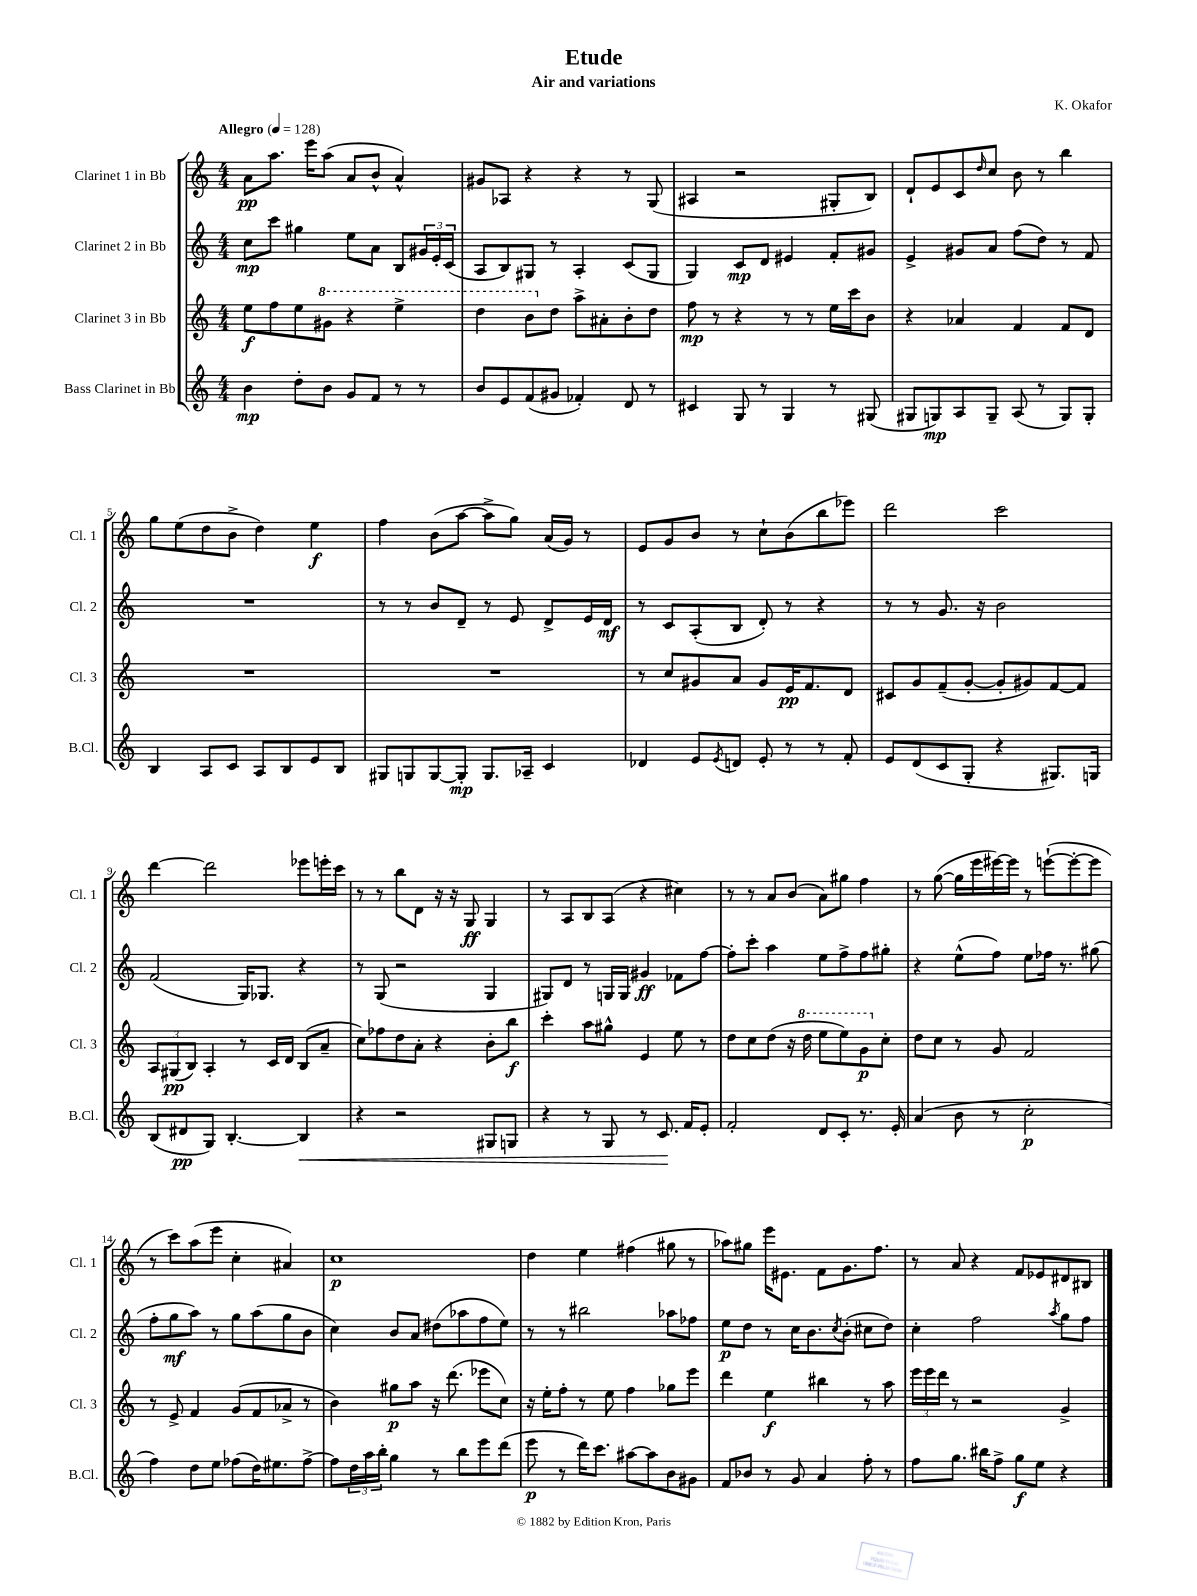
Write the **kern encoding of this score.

**kern	**dynam	**kern	**dynam	**kern	**dynam	**kern	**dynam
*part4	*part4	*part3	*part3	*part2	*part2	*part1	*part1
*staff4	*staff4	*staff3	*staff3	*staff2	*staff2	*staff1	*staff1
*I"Bass Clarinet in Bb	*	*I"Clarinet 3 in Bb	*	*I"Clarinet 2 in Bb	*	*I"Clarinet 1 in Bb	*
*I'B.Cl.	*	*I'Cl. 3	*	*I'Cl. 2	*	*I'Cl. 1	*
*clefG2	*	*clefG2	*	*clefG2	*	*clefG2	*
*k[]	*	*k[]	*	*k[]	*	*k[]	*
*M4/4	*	*M4/4	*	*M4/4	*	*M4/4	*
*MM128	*	*MM128	*	*MM128	*	*MM128	*
=1	=1	=1	=1	=1	=1	=1	=1
!	!	!	!	!	!	!LO:TX:a:B:t=Allegro	!
4b\	mp	8ee\L	f	8cc\L	mp	8a\L	pp
.	.	8ff\	.	8ccc\J	.	8.aa\J	.
8dd'\L	.	8ee\	.	4gg#X\	.	.	.
.	.	.	.	.	.	16eee\KL	.
*	*	*8va	*	*	*	*	*
8b\J	.	8gg#X\J	.	.	.	(8aa\J	.
8g/L	.	4r	.	8ee\L	.	8a/L	.
8f/J	.	.	.	8a\J	.	8b^^/J	.
8r	.	4eee^\	.	8B/L	.	4a^^/)	.
8r	.	.	.	24g#X/L	.	.	.
.	.	.	.	24e'/	.	.	.
.	.	.	.	(24c/JJ	.	.	.
=2	=2	=2	=2	=2	=2	=2	=2
8b/L	.	4ddd\	.	8A/L	.	8g#X/L	.
8e/	.	.	.	8B/)	.	8A-X/J	.
(8f/	.	8bb\L	.	8G#X/J	.	4r	.
*	*	*X8va	*	*	*	*	*
8g#X/J	.	8dd\J	.	8r	.	.	.
4f-X'/)	.	8aa^\L	.	4A'/	.	4r	.
.	.	8a#X'\	.	.	.	.	.
8d/	.	8b'\	.	(8c/L	.	8r	.
8r	.	8dd\J	.	8G#/J	.	(8G/	.
=3	=3	=3	=3	=3	=3	=3	=3
4c#X/	.	8ff\	mp	4G/)	.	4A#X/	.
.	.	8r	.	.	.	.	.
8G/	.	4r	.	8c/L	mp	2r	.
8r	.	.	.	8d/J	.	.	.
4G/	.	8r	.	4e#X/	.	.	.
.	.	8r	.	.	.	.	.
8r	.	16ee\LL	.	8f'/L	.	8G#X'/L	.
.	.	16ccc\J	.	.	.	.	.
(8G#X/	.	8b\J	.	8g#X/J	.	8B/J)	.
=4	=4	=4	=4	=4	=4	=4	=4
8G#X/L	.	4r	.	4e^/	.	8d`/L	.
8Gn/)	mp	.	.	.	.	8e/	.
8A/	.	4a-X/	.	8g#X/L	.	8c/	.
.	.	.	.	.	.	16qqdd/	.
8G~/J	.	.	.	8a/J	.	8cc/J	.
(8A/	.	4f/	.	(8ff\L	.	8b\	.
8r	.	.	.	8dd\J)	.	8r	.
8G/L)	.	8f/L	.	8r	.	4bb\	.
8G'/J	.	8d/J	.	8f/	.	.	.
!!LO:LB:g=z
=5	=5	=5	=5	=5	=5	=5	=5
4B/	.	1r	.	1r	.	8gg\L	.
.	.	.	.	.	.	(8ee\	.
8A/L	.	.	.	.	.	8dd\	.
8c/J	.	.	.	.	.	8b^\J	.
8A/L	.	.	.	.	.	4dd\)	.
8B/	.	.	.	.	.	.	.
8e/	.	.	.	.	.	4ee\	f
8B/J	.	.	.	.	.	.	.
=6	=6	=6	=6	=6	=6	=6	=6
8G#X/L	.	1r	.	8r	.	4ff\	.
8Gn/	.	.	.	8r	.	.	.
[8G/	.	.	.	8b/L	.	(8b\L	.
8G'/J]	mp	.	.	8d~/J	.	[8aa\J	.
8.G/L	.	.	.	8r	.	8aa^\L]	.
.	.	.	.	8e/	.	8gg\J)	.
16A-X~/Jk	.	.	.	.	.	.	.
4c/	.	.	.	8d^/L	.	(16a/LL	.
.	.	.	.	.	.	16g/JJ)	.
.	.	.	.	16e/L	.	8r	.
.	.	.	.	16d/JJ	mf	.	.
=7	=7	=7	=7	=7	=7	=7	=7
4d-X/	.	8r	.	8r	.	8e/L	.
.	.	8cc/L	.	8c/L	.	8g/	.
8e/L	.	8g#X/	.	(8A'/	.	8b/J	.
8qe/	.	.	.	.	.	.	.
8dn/J	.	8a/J	.	8B/J	.	8r	.
8e'/	.	8g#/L	.	8d'/)	.	8cc`\L	.
8r	.	16e/K	pp	8r	.	(8b\	.
.	.	8.f/	.	.	.	.	.
8r	.	.	.	4r	.	8bb\	.
8f'/	.	8d/J	.	.	.	8eee-X\J)	.
=8	=8	=8	=8	=8	=8	=8	=8
8e/L	.	8c#X/L	.	8r	.	2ddd\	.
(8d/	.	8g/	.	8r	.	.	.
8c/	.	(8f~/	.	8.g/	.	.	.
8G'/J	.	[8g'/J	.	.	.	.	.
.	.	.	.	16r	.	.	.
4r	.	8g'/L]	.	2b\	.	2ccc\	.
.	.	8g#X/)	.	.	.	.	.
8.G#X/L)	.	[8f/	.	.	.	.	.
.	.	8f/J]	.	.	.	.	.
16Gn/Jk	.	.	.	.	.	.	.
!!LO:LB:g=z
=9	=9	=9	=9	=9	=9	=9	=9
(8B/L	.	12A/L	.	(2f/	.	[4ddd\	.
.	.	(12G#X/	pp	.	.	.	.
8d#X/	pp	.	.	.	.	.	.
.	.	12B/J)	.	.	.	.	.
8G/J)	.	4A'/	.	.	.	2ddd\]	.
[4.B'/	.	.	.	.	.	.	.
.	.	8r	.	16G/KL)	.	.	.
.	.	.	.	8.G-X/J	.	.	.
.	.	16c/LL	.	.	.	.	.
.	.	16d/JJ	.	.	.	.	.
!	!LO:HP:b	!	!	!	!	!	!
4B/]	<	(8B/L	.	4r	.	8eee-X\L	.
.	.	8a~/J	.	.	.	16eeen'\L	.
.	.	.	.	.	.	16ccc\JJ	.
=10	=10	=10	=10	=10	=10	=10	=10
4r	.	8cc\L)	.	8r	.	8r	.
.	.	8ff-X\	.	(8G/	.	8r	.
2r	.	8dd\	.	2r	.	8bb\L	.
.	.	8a'\J	.	.	.	8d\J	.
.	.	4r	.	.	.	16r	.
.	.	.	.	.	.	16r	.
.	.	.	.	.	.	8G/	ff
8G#X/L	.	8b'\L	.	4G/	.	4G/	.
8Gn/J	.	8bb\J	f	.	.	.	.
=11	=11	=11	=11	=11	=11	=11	=11
4r	.	4ccc'\	.	8G#X/L)	.	8r	.
.	.	.	.	8d/J	.	8A/L	.
8r	.	8aa\L	.	8r	.	8B/	.
8G/	.	8gg#X^^\J	.	16Gn/LL	.	(8A/J	.
.	.	.	.	16G/JJ	.	.	.
8r	.	4e/	.	4g#X/	ff	4r	.
8.c/	.	.	.	.	.	.	.
.	.	8ee\	.	8f-X\L	.	4cc#X\)	.
16f/KL	[	.	.	.	.	.	.
8e'/J	.	8r	.	[8ff\J	.	.	.
=12	=12	=12	=12	=12	=12	=12	=12
2f'/	.	8dd\L	.	8ff'\L]	.	8r	.
.	.	8cc\	.	8ccc'\J	.	8r	.
.	.	(8dd\J	.	4aa\	.	8a/L	.
.	.	16r	.	.	.	(8b/J	.
*	*	*8va	*	*	*	*	*
.	.	16ddd\	.	.	.	.	.
8d/L	.	8eee\L	.	8ee\L	.	8a\L)	.
8c'/J	.	8eee\)	.	8ff^\	.	8gg#X\J	.
8.r	.	8gg\	p	8ff\	.	4ff\	.
*	*	*X8va	*	*	*	*	*
.	.	8cc'\J	.	8gg#X'\J	.	.	.
16e'/	.	.	.	.	.	.	.
=13	=13	=13	=13	=13	=13	=13	=13
(4a/	.	8dd\L	.	4r	.	8r	.
.	.	8cc\J	.	.	.	([8gg\	.
8b\	.	8r	.	(8ee^^\L	.	16gg\LL]	.
.	.	.	.	.	.	16eee\	.
8r	.	8g/	.	8ff\J)	.	[16eee#X\)	.
.	.	.	.	.	.	16eee#\JJ]	.
2cc'\	p	2f/	.	8ee\L	.	8r	.
.	.	.	.	16ff-X\Jk	.	([8eeen`\L	.
.	.	.	.	8.r	.	.	.
.	.	.	.	.	.	8eee'\_	.
.	.	.	.	(8gg#X\	.	8eee\J]	.
!!LO:LB:g=z
=14	=14	=14	=14	=14	=14	=14	=14
4ff\)	.	8r	.	8ff'\L	.	8r	.
.	.	8e^/	.	8gg\	mf	8ccc\L)	.
8dd\L	.	4f/	.	8aa\J)	.	(8aa\	.
8ee\J	.	.	.	8r	.	8eee\J	.
(8ff-X\L	.	(8g/L	.	8gg\L	.	4cc'\	.
16dd\K)	.	8f/	.	(8aa\	.	.	.
8.ee#X\	.	.	.	.	.	.	.
.	.	8a-X^/J	.	8gg\	.	4a#X/)	.
[8ff-^\J	.	8r	.	8b\J	.	.	.
=15	=15	=15	=15	=15	=15	=15	=15
8ff-\L]	.	4b\)	.	4cc\)	.	1cc	p
24dd\L	.	.	.	.	.	.	.
24aa\	.	.	.	.	.	.	.
24bb'\JJ	.	.	.	.	.	.	.
4gg\	.	8gg#X\L	p	8b/L	.	.	.
.	.	8aa\J	.	8a/J	.	.	.
8r	.	16r	.	(8dd#X\L	.	.	.
.	.	(8.ddd\	.	.	.	.	.
8bb\L	.	.	.	8aa-X\	.	.	.
8eee\	.	8eee-X\L	.	8ff\	.	.	.
(8ddd\J	.	8cc\J)	.	8ee\J)	.	.	.
=16	=16	=16	=16	=16	=16	=16	=16
8eee\	p	16r	.	8r	.	4dd\	.
.	.	16ee'\KL	.	.	.	.	.
8r	.	8ff'\J	.	8r	.	.	.
16ddd\KL)	.	8r	.	2bb#X\	.	4ee\	.
8.ccc\J	.	.	.	.	.	.	.
.	.	8ee\	.	.	.	.	.
[8aa#X\L	.	4ff\	.	.	.	(4ff#X\	.
8aa#\]	.	.	.	.	.	.	.
8b\	.	8gg-X\L	.	8aa-X\L	.	8gg#X\	.
8g#X\J	.	8eee\J	.	8ff-X\J	.	8r	.
=17	=17	=17	=17	=17	=17	=17	=17
8f/L	.	4ddd\	.	8ee\L	p	8aa-X\L)	.
8b-X/J	.	.	.	8dd\J	.	8gg#X\J	.
8r	.	4ee\	f	8r	.	16eee\KL	.
.	.	.	.	.	.	8.e#X\J	.
8g/	.	.	.	16cc\KL	.	.	.
.	.	.	.	8.b\	.	.	.
4a/	.	4bb#X\	.	.	.	8f\L	.
.	.	.	.	8qcc/	.	.	.
.	.	.	.	(8b'\J	.	8.g\	.
8ff'\	.	8r	.	8cc#X\L	.	.	.
.	.	.	.	.	.	8.ff\J	.
8r	.	8aa\	.	8dd\J)	.	.	.
=18	=18	=18	=18	=18	=18	=18	=18
8ff\L	.	24eee\LL	.	4cc'\	.	8r	.
.	.	24eee\	.	.	.	.	.
.	.	24ddd\JJ	.	.	.	.	.
8.gg\J	.	8r	.	.	.	8a/	.
.	.	2r	.	2ff\	.	4r	.
16bb#X\KL	.	.	.	.	.	.	.
8ff^\J	.	.	.	.	.	.	.
8gg\L	f	.	.	.	.	8f/L	.
8ee\J	.	.	.	.	.	8e-X/	.
.	.	.	.	8qaa/	.	.	.
4r	.	4g^/	.	8gg\L	.	8d#X/	.
.	.	.	.	8ff\J	.	8B#X/J	.
==	==	==	==	==	==	==	==
*-	*-	*-	*-	*-	*-	*-	*-
